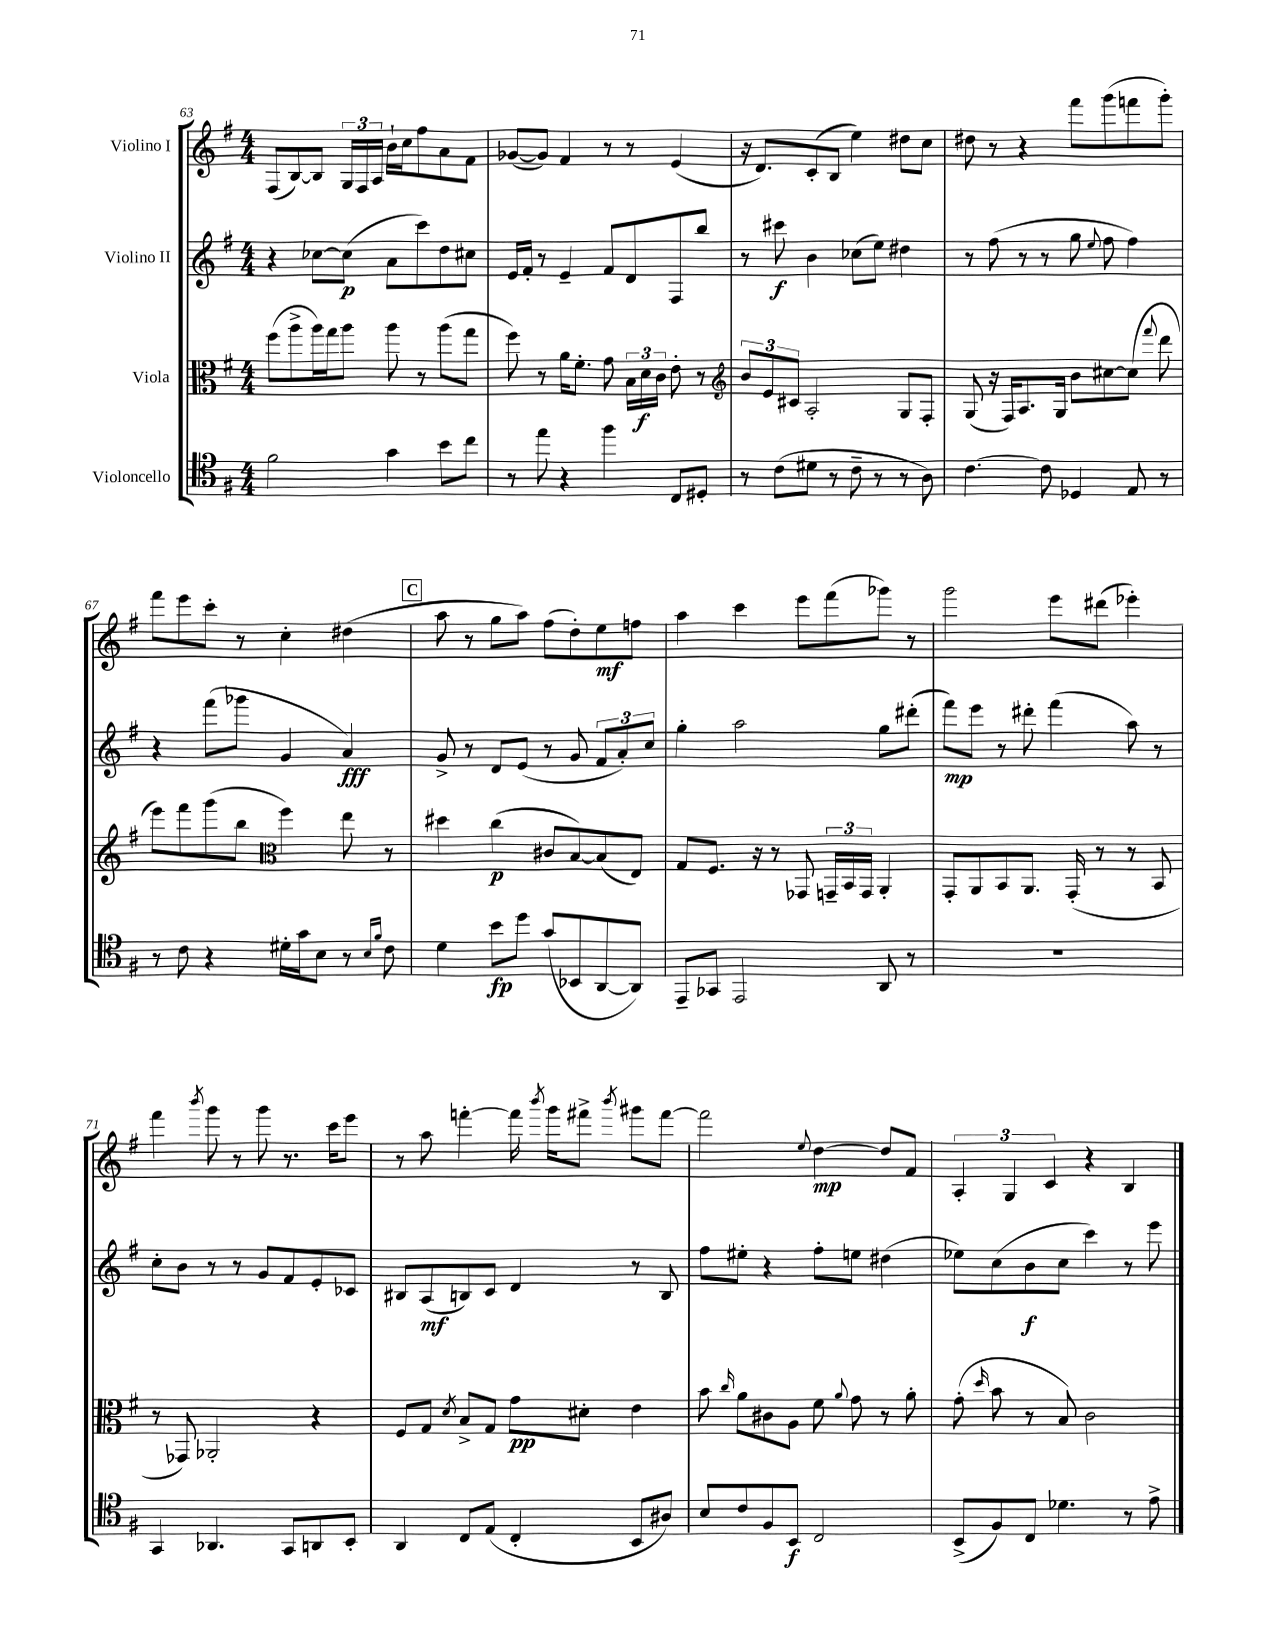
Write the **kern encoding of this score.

**kern	**kern	**kern	**kern
*staff4	*staff3	*staff2	*staff1
*clefC4	*clefC3	*clefG2	*clefG2
*k[f#]	*k[f#]	*k[f#]	*k[f#]
*M4/4	*M4/4	*M4/4	*M4/4
2f#	(8ff#	4r	(8F#
.	8aa^	.	[8B)
.	16aa)	[8cc-	8B]
.	16gg	.	.
.	8aa	(8cc-]	24G
.	.	.	24F#
.	.	.	24A
4g	8aa	8a	16b`
.	.	.	16cc
.	8r	8ccc)	8ff#
8b	(8aa	8dd	8a
8cc	8gg	8cc#	8f#
=	=	=	=
8r	8ff#)	16e	([8g-
.	.	16f#'	.
8ee	8r	8r	8g-])
4r	16a	4e~	4f#
.	8.f#'	.	.
4ff#	8g	8f#	8r
.	24B	8d	8r
.	24d	.	.
.	24c	.	.
8C	8e'	8F#	(4e
8D#'	8r	8bb	.
=	=	=	=
*	*clefG2	*	*
8r	12b	8r	16r
.	.	.	8.d)
.	12e	.	.
(8c	.	8ccc#	.
.	12c#	.	.
8d#	2A'	4b	(8c'
8r	.	.	8B
8c~	.	(8cc-	4ee)
8r	.	8ee)	.
8r	8G	4dd#	8dd#
8A)	8F#'	.	8cc
=	=	=	=
[4.c	(8G	8r	8dd#
.	16r	(8ff#	8r
.	16F#)	.	.
.	8.A	8r	4r
8c]	.	8r	.
.	16G	.	.
4D-	8b	8gg	8fff#
.	.	8qqee	.
.	[8cc#	8ff#	(8ggg
8E	(8cc#]	4ff#)	8fff
.	8qqfff#	.	.
8r	8ddd	.	8ggg')
=	=	=	=
8r	8eee)	4r	8fff#
8c	8fff#	.	8eee
4r	(8ggg	(8fff#	8ccc'
.	8bb	8ggg-	8r
*	*clefC3	*	*
16d#'	4ff#)	4g	4cc'
16g	.	.	.
8B	.	.	.
8r	8ee	4a)	(4dd#
16qqB	.	.	.
16qqf#	.	.	.
8c	8r	.	.
=	=	=	=
4d	4dd#	8g^	8aa
.	.	8r	8r
8b	(4cc	8d	8gg
8dd	.	(8e	8aa)
(8g	8c#	8r	(8ff#
8BB-	[8B)	8g	8dd')
[8AA	(8B]	12f#	8ee
.	.	12a')	.
8AA])	8E)	.	8ff
.	.	12cc	.
=	=	=	=
8EE~	8G	4gg'	4aa
8GG-	8.F#	.	.
2EE	.	2aa	4ccc
.	16r	.	.
.	8r	.	.
.	8GG-	.	8eee
.	24GG~	.	(8fff#
.	24BB	.	.
.	24GG	.	.
8AA	4AA'	8gg	8ggg-)
8r	.	(8ddd#'	8r
=	=	=	=
1r	8GG'	8fff#)	2ggg
.	8AA	8eee	.
.	8BB	8r	.
.	8.AA	8ddd#'	.
.	.	(4fff#	8eee
.	(16GG'	.	.
.	8r	.	(8ddd#
.	8r	8aa)	4eee-')
.	8BB	8r	.
=	=	=	=
4GG	8r	8cc'	4fff#
.	8GG-)	8b	.
.	.	.	8qbbb
4.AA-	2AA-'	8r	8ggg
.	.	8r	8r
.	.	8g	8ggg
8GG	.	8f#	8.r
8AA	4r	8e'	.
.	.	.	16ccc
8BB'	.	8c-	8eee
=	=	=	=
4AA	8F#	8B#	8r
.	8G	(8A	8aa
.	8qd	.	.
8C	8B^	8B)	[4fff'
(8E	8G	8c	.
4C'	8g	4d	16fff]
.	.	.	8qbbb
.	.	.	16ggg
.	8d#'	.	8fff#^
.	.	.	8qbbb
8BB	4e	8r	8ggg#
8A#)	.	8B	[8fff#
=	=	=	=
8B	8b	8ff#	2fff#]
.	16qqcc	.	.
8c	8a	8ee#'	.
8F#	8c#	4r	.
8BB	8A	.	.
.	.	.	8qqee
2C	8f#	8ff#'	[4dd
.	8qqa	.	.
.	8g	8ee	.
.	8r	(4dd#	8dd]
.	8a'	.	8f#
=	=	=	=
(8BB^	(8g'	8ee-)	6A'
.	16qqdd	.	.
8F#)	8b	(8cc	.
.	.	.	6G
8C	8r	8b	.
.	.	.	6c
4.d-	8B)	8cc	.
.	2c	4ccc)	4r
8r	.	8r	4B
8e^	.	8eee	.
==	==	==	==
*-	*-	*-	*-
